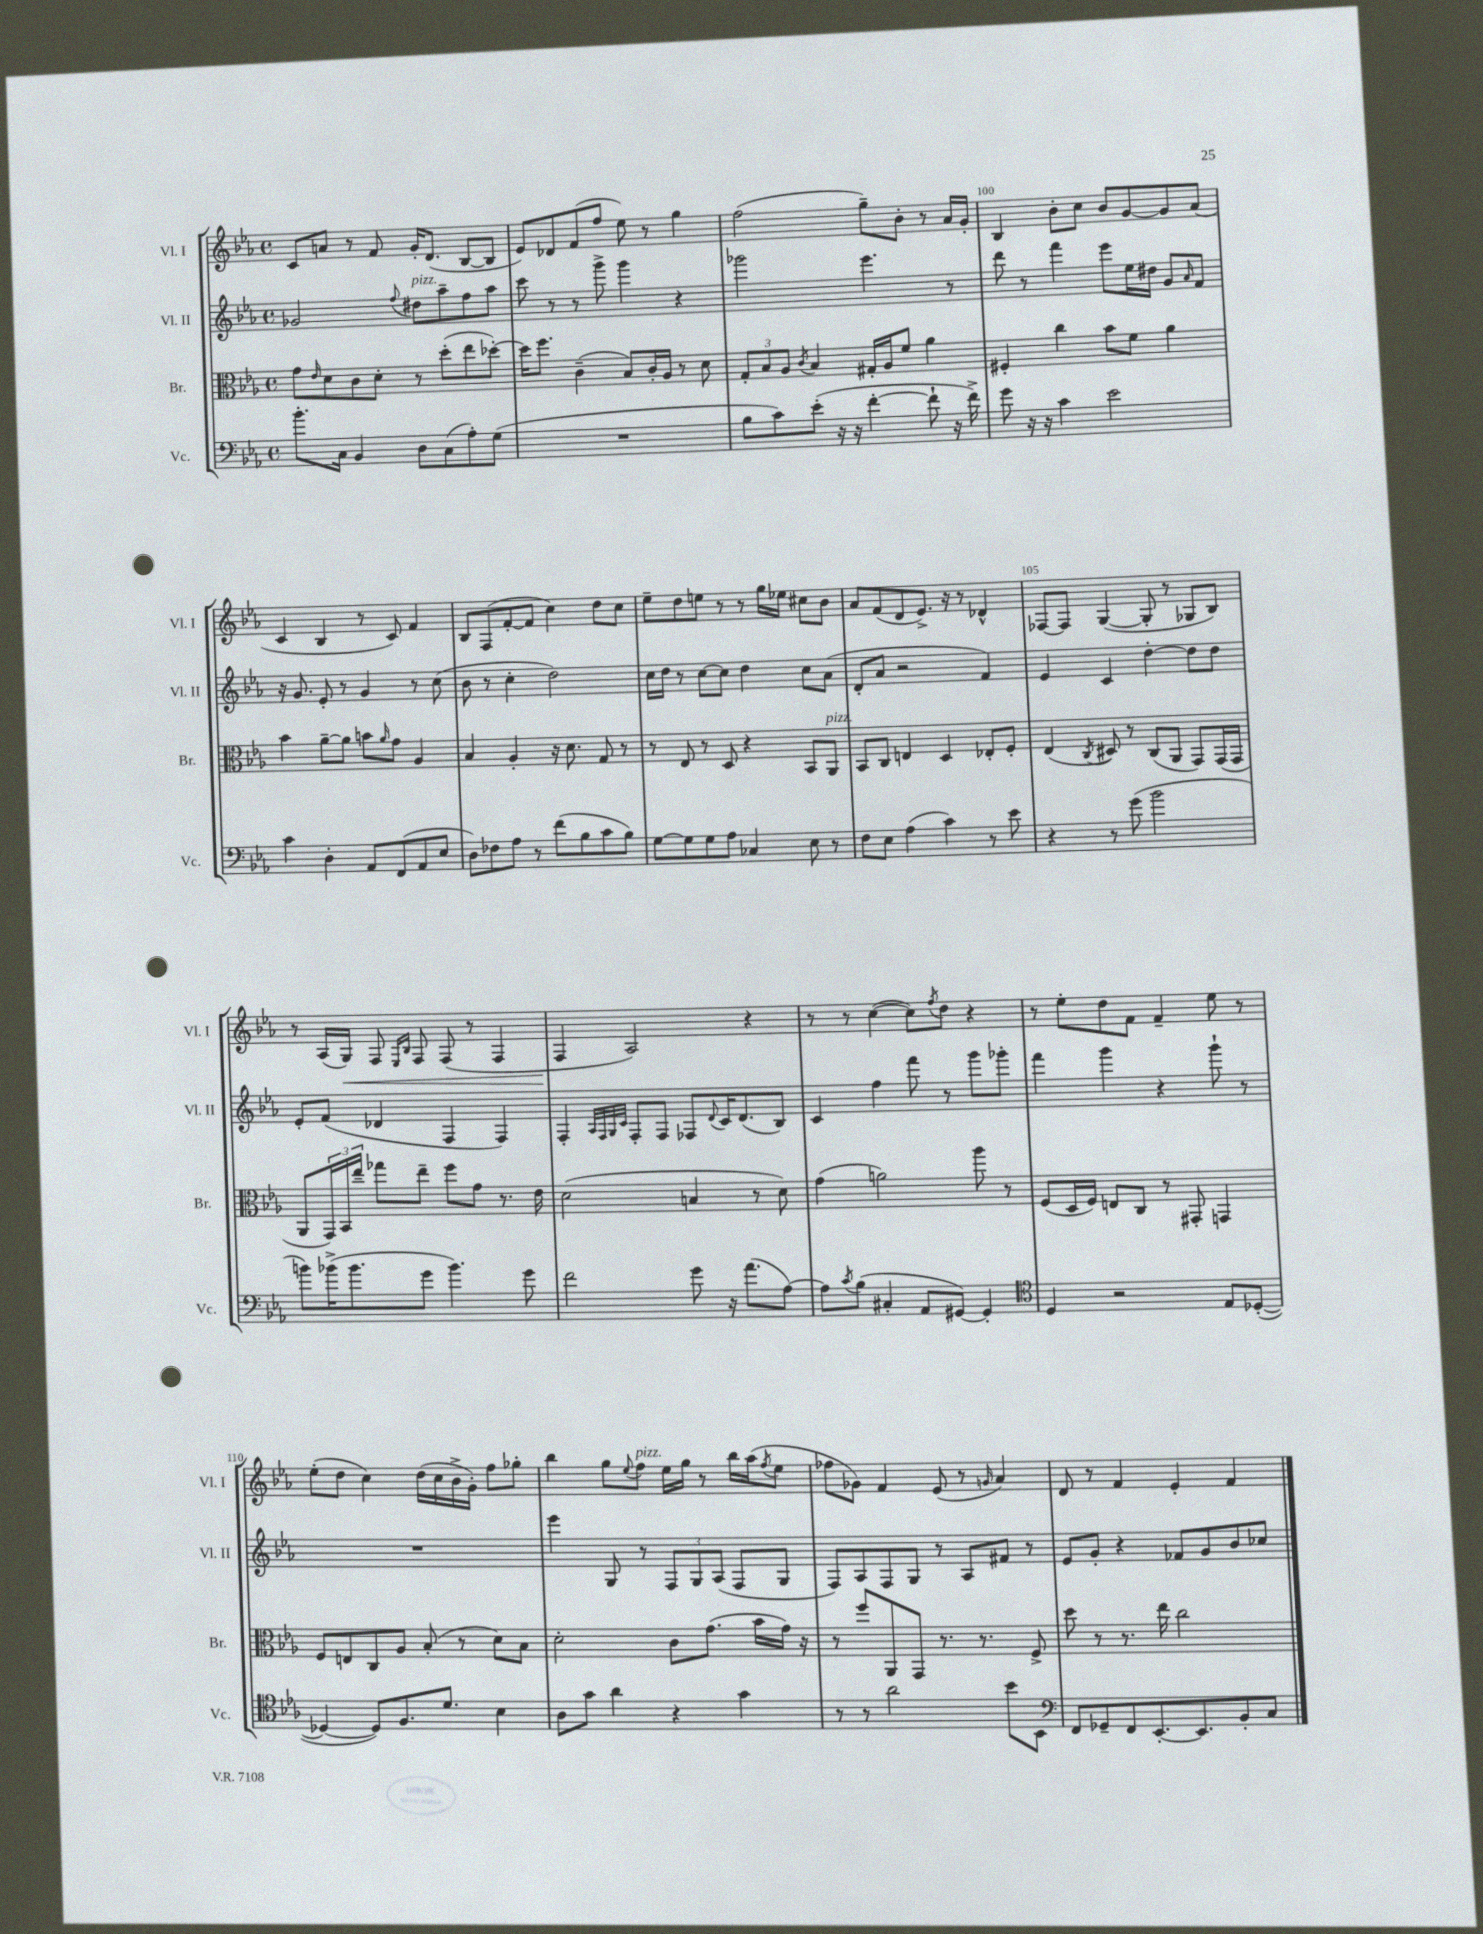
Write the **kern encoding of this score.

**kern	**kern	**kern	**kern	**dynam
*part4	*part3	*part2	*part1	*part1
*staff4	*staff3	*staff2	*staff1	*staff1
*I"Vc.	*I"Br.	*I"Vl. II	*I"Vl. I	*
*I'Vc.	*I'Br.	*I'Vl. II	*I'Vl. I	*
*clefF4	*clefC3	*clefG2	*clefG2	*
*k[b-e-a-]	*k[b-e-a-]	*k[b-e-a-]	*k[b-e-a-]	*
*M4/4	*M4/4	*M4/4	*M4/4	*
*met(c)	*met(c)	*met(c)	*met(c)	*
=97	=97	=97	=97	=97
8.b-'\L	8g\L	2g-X/	8c/L	.
.	16qqe-/	.	.	.
.	8d\	.	8an/J	.
16C\Jk	.	.	.	.
4BB-/	8c\	.	8r	.
.	8d'\J	.	8f/	.
.	.	8qqff/	.	.
!	!	!LO:TX:a:i:t=pizz.	!	!
8D\L	8r	8dd#X\L	16g'/KL	.
.	.	.	(8.d/J	.
(8C\	(8dd'\L	8aa-~\	.	.
8A-'\)	8ee-\	8ff\	[8B-/L	.
(8G\J	[8dd-X'\J)	8aa-\J	8B-/J]	.
=98	=98	=98	=98	=98
1r	16dd-\KL]	8ccc\	8e-/L)	.
.	8.ff\J	.	.	.
.	.	8r	8d-X/	.
.	(4c~\	8r	(8f/	.
.	.	8ggg^\	8ff/J	.
.	8B-/L)	4ggg\	8ee-\)	.
.	16c'/L	.	8r	.
.	16A-/JJ	.	.	.
.	8r	4r	4gg\	.
.	8d\	.	.	.
=99	=99	=99	=99	=99
8B-\L	12G'/L	2ggg-X\	(2ff\	.
.	12B-/	.	.	.
8c\)	.	.	.	.
.	12A-/J	.	.	.
.	8qc/	.	.	.
(8e-'\J	4B-/	.	.	.
16r	.	.	.	.
16r	.	.	.	.
[4f'\	16G#X'/LL	4.eee-\	8gg~\L)	.
.	16A-/J	.	.	.
.	8f/J	.	8b-'\J	.
8f`\]	4a-\	.	8r	.
16r	.	8r	16a-/LL	.
16f^\)	.	.	16g'/JJ	.
=100	=100	=100	=100	=100
8g\	4F#X'/	8ddd\	4B-/	.
16r	.	8r	.	.
16r	.	.	.	.
4c\	4cc\	4fff\	8b-'\L	.
.	.	.	8cc\J	.
2e-\	8b-\L	8eee-\L	8b-/L	.
.	8f\J	16ee-\L	[8g/	.
.	.	16dd#X\JJ	.	.
.	4a-\	8g/L	8g/]	.
.	.	16qqa-/	.	.
.	.	8f/J	(8a-/J	.
!!LO:LB:g=z
=101	=101	=101	=101	=101
4c\	4b-\	16r	4c/	.
.	.	8.g/	.	.
4D'\	[8a-~\L	8e-'/	4B-/	.
.	8a-\J]	8r	.	.
8AA-/L	8bn\L	4g/	8r	.
.	16qqa-/	.	.	.
(8FF/	8g\J	.	8c/)	.
8AA-/	4A-/	8r	4f/	.
8E-/J	.	(8cc\	.	.
=102	=102	=102	=102	=102
8D\L)	4B-/	8b-\	8B-/L	.
8F-X\	.	8r	(8F/	.
8A-\J	4A-'/	4cc'\	[8f'/	.
8r	.	.	8f/J]	.
(8f\L	16r	2dd\)	4cc\)	.
.	8.d\	.	.	.
8B-\	.	.	.	.
8c\	8G/	.	8dd\L	.
8B-\J)	8r	.	8cc\J	.
=103	=103	=103	=103	=103
[8G\L	8r	16cc\LL	8ee-~\L	.
.	.	16dd\JJ	.	.
8G\]	8E-/	8r	8dd\	.
8G\	8r	[8cc\L	8een\J	.
8A-\J	8D/	8cc\J]	8r	.
4C-X/	4r	4dd\	8r	.
.	.	.	16gg\LL	.
.	.	.	16ee-X\JJ	.
8E-\	8BB-/L	8cc\L	8cc#X\L	.
!	!LO:TX:a:i:t=pizz.	!	!	!
8r	8AA-/J	(8a-\J	8b-\J	.
=104	=104	=104	=104	=104
8F\L	8BB-/L	8d'/L	8a-/L	.
8E-\J	8C/J	8a-/J	(8f/	.
(4A-\	4En/	2r	8d/	.
.	.	.	8.e-^/J)	.
4c\)	4D/	.	.	.
.	.	.	16r	.
.	.	.	8r	.
8r	8E-X'/L	4f/)	4d-X^^/	.
8e-\	8F'/J	.	.	.
=105	=105	=105	=105	=105
4r	(4E-/	4e-/	[8F-X/L	.
.	.	.	8F-/J]	.
.	8qC/	.	.	.
8r	8D#X/)	4c/	([4G/	.
(8g\	8r	.	.	.
2b-\	(8C/L	[4dd'\	8G'/]	.
.	8AA-/J	.	8r	.
.	8GG/L)	8dd\L]	8G-X/L	.
.	(16GG/L	8dd\J	8B-/J)	.
.	16GG/JJ	.	.	.
!!LO:LB:g=z
=106	=106	=106	=106	=106
8bn\L)	8AA-/L	8e-'/L	8r	.
(16b-X^\K	24GG/L)	(8f/J	(16A-/LL	.
.	24BB-/	.	.	.
!	!	!	!	!LO:HP:b
8.b-\	.	.	16G/JJ)	<
.	24ee-~/JJ	.	.	.
.	8gg-X\L	4d-X/	8F/	.
.	.	.	16qqE-/LL	.
.	.	.	16qqB-/JJ	.
8g\J	8ee-~\J	.	8F/	.
4.b-\)	8ff\L	4F/	(8F/	.
.	8g\J	.	8r	.
.	8.r	4F/)	4F/	.
8g\	.	.	.	.
.	16e-\	.	.	.
=107	=107	=107	=107	=107
2f\	(2d\	4F'/	4F/	.
.	.	32qqA-/LLL	.	.
.	.	32qqF/	.	.
.	.	32qqG/	.	.
.	.	32qqc/JJJ	.	.
.	.	8F'/L	2A-/)	[
.	.	8F/J	.	.
8g\	4Bn/	8F-X/L	.	.
.	.	8qqd/	.	.
16r	.	16c/K	.	.
(8.a-\L	.	(8.d/	.	.
.	8r	.	4r	.
[8A-\J)	8d\)	8B-/J)	.	.
=108	=108	=108	=108	=108
8A-\L]	(4g\	4c/	8r	.
8qc/	.	.	.	.
(8B-\J	.	.	8r	.
4C#X'/	2an\)	4ff\	([4cc\	.
8AA-/L	.	8fff\	8cc\L])	.
.	.	.	8qff/	.
[8GG#X/J)	.	8r	8dd\J	.
4GG#'/]	8aa-\	8ggg\L	4r	.
.	8r	8ggg-X'\J	.	.
=109	=109	=109	=109	=109
*clefC4	*	*	*	*
4D/	(8F/L	4fff\	8r	.
.	16D/L	.	8ee-'\L	.
.	16F/JJ)	.	.	.
2r	8En/L	4ggg\	8dd\	.
.	8C/J	.	8f\J	.
.	8r	4r	4f~/	.
.	8GG#X'/	.	.	.
8E-/L	4GGn/	8ggg`\	8ee-\	.
([8D-X'/J	.	8r	8r	.
!!LO:LB:g=z
=110	=110	=110	=110	=110
4D-X/_	8F/L	1r	(8ee-'\L	.
.	8En/	.	8dd\J	.
8D-/L])	8C/	.	4cc\)	.
8.F/	8A-/J	.	.	.
.	(8B-'/	.	(16dd\LL	.
8.d/J	.	.	16cc\	.
.	8r	.	16b-^\	.
.	.	.	16g'\JJ)	.
4B-\	8d\L)	.	8ff\L	.
.	8B-\J	.	8gg-X'\J	.
=111	=111	=111	=111	=111
8A-\L	2d'\	4eee-\	4bb-\	.
8g\J	.	.	.	.
4a-\	.	8G/	8gg\L	.
.	.	.	8qqee-/	.
!	!	!	!LO:TX:a:i:t=pizz.	!
.	.	8r	8ff\J	.
4r	8c\L	12F/L	16ee-\LL	.
.	.	.	16gg\JJ	.
.	.	12G/	.	.
.	(8.g\J	.	8r	.
.	.	(12A-/J	.	.
4g\	.	8F/L	16bb-\LL	.
.	16b-\LL	.	(16aa-\J	.
.	.	.	8qff/	.
.	16g\JJ)	8G/J	8ee-\J	.
.	16r	.	.	.
=112	=112	=112	=112	=112
8r	8r	8F/L)	8ff-X\L	.
8r	8ff/L	8A-/	8g-X\J)	.
2a-\	8AA-/	8F/	4f/	.
.	8GG/J	8G/J	.	.
.	8.r	8r	(8e-/	.
.	.	8A-/L	8r	.
.	8.r	.	.	.
.	.	.	16qqgn/	.
8b-\L	.	8f#X/J	4a-/)	.
8BB-\J	8F^/	8r	.	.
=113	=113	=113	=113	=113
*clefF4	*	*	*	*
8FF/L	8dd\	8e-/L	8d/	.
8GG-X~/	8r	8g'/J	8r	.
8FF/	8.r	4r	4f/	.
[8.EE-'/	.	.	.	.
.	16ee-\	.	.	.
.	2cc\	8f-X/L	4e-'/	.
8.EE-/]	.	.	.	.
.	.	8g/	.	.
8BB-'/	.	8b-/	4f/	.
8C/J	.	8cc-X/J	.	.
==	==	==	==	==
*-	*-	*-	*-	*-
